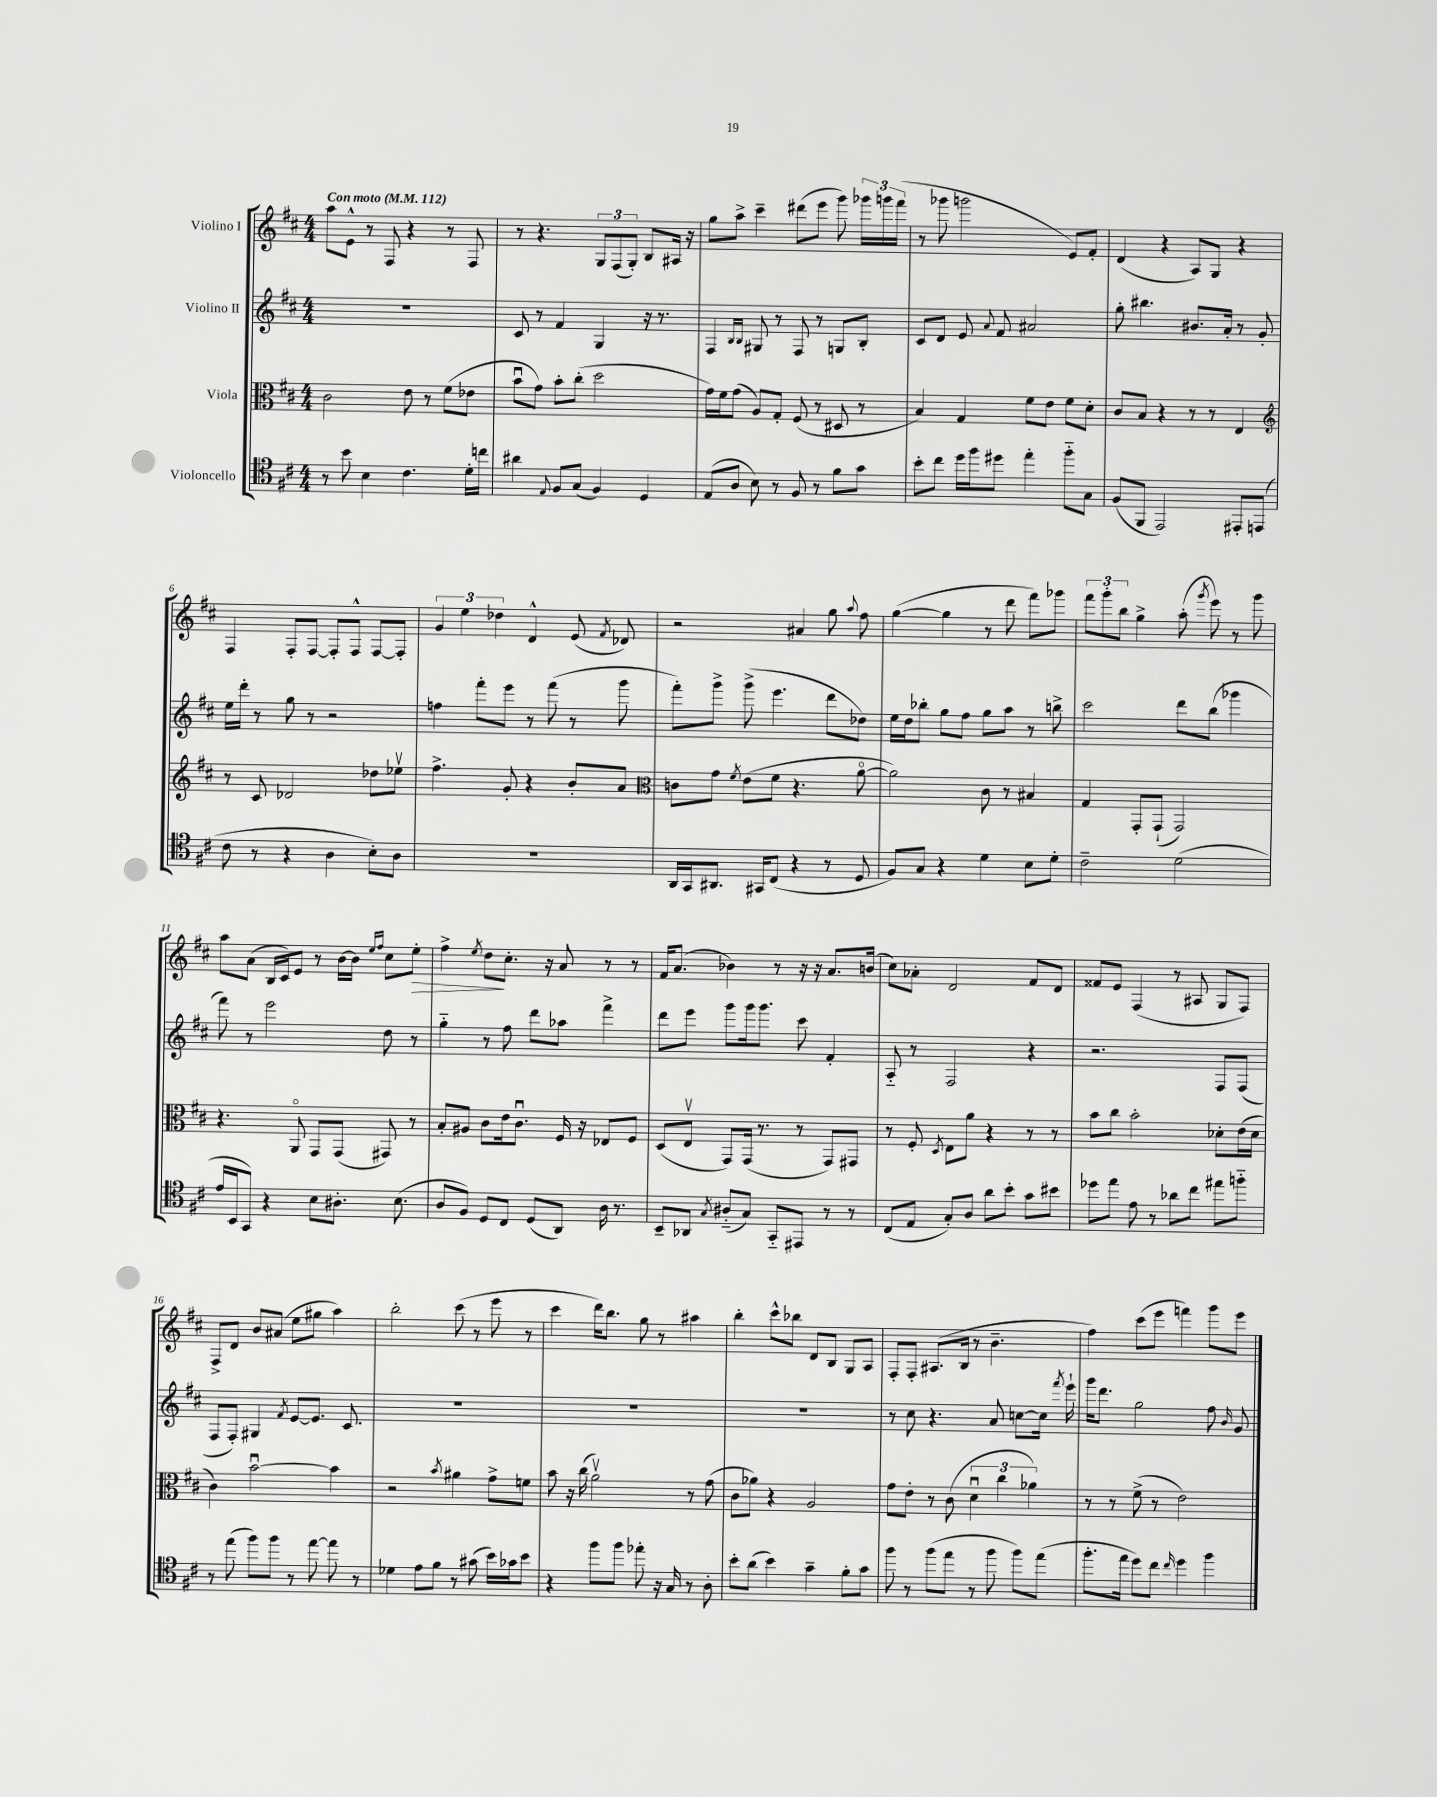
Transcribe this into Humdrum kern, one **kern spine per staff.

**kern	**kern	**kern	**kern	**dynam
*part4	*part3	*part2	*part1	*part1
*staff4	*staff3	*staff2	*staff1	*staff1
*I"Violoncello	*I"Viola	*I"Violino II	*I"Violino I	*
*clefC4	*clefC3	*clefG2	*clefG2	*
*k[f#c#]	*k[f#c#]	*k[f#c#]	*k[f#c#]	*
*M4/4	*M4/4	*M4/4	*M4/4	*
*MM112	*MM112	*MM112	*MM112	*
=1	=1	=1	=1	=1
!	!	!	!LO:TX:a:B:t=Con moto	!
8r	2c#\	1r	8aa\L	.
8b\	.	.	8e^^\J	.
4B\	.	.	8r	.
.	.	.	8F#/	.
4.c#\	8e\	.	4r	.
.	8r	.	.	.
.	(8f#\L	.	8r	.
16d'\LL	8e-X\J	.	8F#/	.
16ccn\JJ	.	.	.	.
=2	=2	=2	=2	=2
4a#X\	8bu\L	8c#/	8r	.
.	8g\J)	8r	4.r	.
8qqE/	.	.	.	.
8F#/L	8b'\L	4f#/	.	.
(8G/J	(8cc#'\J	.	.	.
4F#/)	2dd\	4G/	12G/L	.
.	.	.	(12F#/	.
.	.	.	12G'/J)	.
4D/	.	16r	8B/L	.
.	.	8.r	.	.
.	.	.	16A#X/Jk	.
.	.	.	16r	.
=3	=3	=3	=3	=3
(8E/L	16g\LL)	4F#/	8gg\L	.
.	16f#\J	.	.	.
8A/J	(8g\J	.	8aa^\J	.
.	.	16qqB/LL	.	.
.	.	16qqB/JJ	.	.
8B\)	8A/L)	8G#X/	4ccc#~\	.
8r	8G'/J	8r	.	.
8F#/	(8F#/	8F#/	(8ddd#X\L	.
8r	8r	8r	8eee\J	.
8f#\L	8D#X/	8Gn/L	8ggg\)	.
8g\J	8r	8B'/J	24ggg-X\LL	.
.	.	.	24gggn\	.
.	.	.	(24fff#\JJ	.
=4	=4	=4	=4	=4
8b'\L	4B/)	8c#/L	8r	.
8cc#\J	.	8d/J	8ggg-X\	.
16dd\LL	4G/	8e/	2gggn\	.
16ff#\J	.	.	.	.
.	.	8qqa/	.	.
8dd#X\J	.	8f#/	.	.
4ee'\	8f#\L	2a#X/	.	.
.	8e\J	.	.	.
8ff#\L	8f#\L	.	8e/L)	.
8G\J	8d'\J	.	8f#'/J	.
=5	=5	=5	=5	=5
(8F#/L	8c#/L	8gg'\	(4d/	.
8FF#/J	8B/J	4.bb#X\	.	.
2EE/)	4r	.	4r	.
.	8r	8.b#X/L	8A/L)	.
.	8r	.	8G/J	.
.	.	16a'/Jk	.	.
8EE#X'/L	4E/	8r	4r	.
(8EEn/J	.	8g'/	.	.
!!LO:LB:g=z
=6	=6	=6	=6	=6
*	*clefG2	*	*	*
8c#\	8r	16ee\LL	4F#/	.
.	.	16ddd'\JJ	.	.
8r	8c#/	8r	.	.
4r	2d-X/	8gg\	8F#'/L	.
.	.	8r	[8F#/J	.
4A\	.	2r	8F#'/L]	.
.	.	.	8F#^^/J	.
8B'\L)	8dd-X\L	.	[8F#/L	.
8A\J	8ee-Xv\J	.	8F#'/J]	.
=7	=7	=7	=7	=7
1r	4.ff#^\	4ffn\	6g/	.
.	.	.	6ee\	.
.	.	8fff#'\L	.	.
.	.	.	6dd-X\	.
.	8g'/	8eee\J	.	.
.	4r	8r	4d^^/	.
.	.	(8fff#\	.	.
.	8b'/L	8r	(8e/	.
.	.	.	8qf#/	.
.	8a/J	8ggg\	8d-X/)	.
=8	=8	=8	=8	=8
*	*clefC3	*	*	*
16AA/LL	8cn\L	8fff#'\L)	2r	.
16GG/J	.	.	.	.
8.AA#X/J	8g\J	8ggg^\J	.	.
.	8qf#/	.	.	.
.	(8e\L	(8ggg^\	.	.
16GG#X/KL	.	.	.	.
(8C#/J	8f#\J	4.eee\	.	.
4r	4.r	.	4a#X/	.
8r	.	8ddd\L	8gg\	.
.	.	.	8qqaa/	.
8D/	[8a\	8dd-X\J)	8ff#\	.
=9	=9	=9	=9	=9
8F#/L)	2a\])	16ee\LL	([4gg\	.
.	.	16dd\J	.	.
8G/J	.	8bb-X'\J	.	.
4r	.	8gg\L	4gg\]	.
.	.	8ff#\J	.	.
4d\	8c#\	8gg\L	8r	.
.	8r	8aa\J	8ddd\	.
8B\L	4B#X/	8r	8fff#\L)	.
8d'\J	.	8bbn^\	8ggg-X\J	.
=10	=10	=10	=10	=10
2c#~\	4G/	2ccc#\	12fff#\L	.
.	.	.	12ggg'\	.
.	.	.	12bb\J	.
.	8GG'/L	.	4gg^\	.
.	(8GG`/J	.	.	.
(2d\	2GG/)	8ddd\L	(8aa'\	.
.	.	.	8qggg/	.
.	.	(8bb\J	8eee\)	.
.	.	4ggg-X\	8r	.
.	.	.	8ggg\	.
!!LO:LB:g=z
=11	=11	=11	=11	=11
16e/LL	4.r	8fff#\)	8aa\L	.
16BB/J	.	.	.	.
8GG/J)	.	8r	(8a\J	.
4r	.	2eee\	16B/LL	.
.	.	.	16c#/J)	.
.	8AA/	.	8e/J	.
8B\L	8GG/L	.	8r	.
8.A#X'\J	(8GG/J	.	[16b\LL	.
.	.	.	16b\JJ]	.
.	.	.	16qqee/LL	.
.	.	.	16qqff#/JJ	.
.	8GG#X/)	8dd\	8cc#\L	.
(8.B\	.	.	.	.
!	!	!	!	!LO:HP:b
.	8r	8r	8ee'\J	>
=12	=12	=12	=12	=12
8A/L	8B'/L	4gg\	4ff#^\	.
8F#/J)	8A#X/J	.	.	.
.	.	.	8qee/	.
8D/L	8c#\L	8r	8dd\L	.
8C#/J	16e\k	8ff#\	8.cc#'\J	]
.	8.c#u\J	.	.	.
(8D/L	.	8ddd\L	.	.
.	.	.	16r	.
8AA/J)	16F#/	8aa-X\J	8a/	.
.	16r	.	.	.
16A\	8E-X/L	4fff#^\	8r	.
8.r	.	.	.	.
.	8F#/J	.	8r	.
=13	=13	=13	=13	=13
8BB~/L	(8D/L	8ddd\L	16f#/KL	.
.	.	.	(8.a/J	.
8AA-X/J	8Ev/J	8eee\J	.	.
8qG/	.	.	.	.
(8A#X/L	8GG/L)	8ggg\L	4b-X\)	.
8G/J)	(16GG/Jk	16ggg\k	.	.
.	8.r	8.ggg\J	.	.
8GG/L	.	.	8r	.
8EE#X/J	8r	8ccc#\	16r	.
.	.	.	16r	.
8r	8GG/L)	4f#'/	8.a/L	.
8r	8GG#X/J	.	.	.
.	.	.	(16bn/Jk	.
=14	=14	=14	=14	=14
(8C#/L	8r	8A/	8cc#\L)	.
8E/J	8F#'/	8r	8a-X'\J	.
.	8qD/	.	.	.
8G'/L)	8E\L	2F#/	2d/	.
8A/J	8a\J	.	.	.
8a\L	4r	.	.	.
8b'\J	.	.	.	.
8g\L	8r	4r	8f#/L	.
8b#X\J	8r	.	8d/J	.
=15	=15	=15	=15	=15
8dd-X\L	8b\L	2.r	8f##X/L	.
8ee\J	8cc#\J	.	8e/J	.
8e\	2b'\	.	(4F#/	.
8r	.	.	.	.
8a-X\L	.	.	8r	.
8cc#\J	.	.	8A#X/	.
8ee#X\L	8d-X'\L	8F#/L	8G/L	.
8ffn\J	(16e\L	(8F#/J	8F#/J)	.
.	16d-\JJ	.	.	.
!!LO:LB:g=z
=16	=16	=16	=16	=16
8r	4c#\)	8F#/L	8F#^/L	.
(8ee\	.	8F#'/J)	8d/J	.
8ff#\L)	[2bu\	4G#X/	8b/L	.
8ff#\J	.	.	(8a#X/J	.
.	.	8qf#/	.	.
8r	.	[8e/L	8ee\L	.
[8ee\	.	8.e/J]	8gg#X\J	.
8ee\]	4b\]	.	4aa\)	.
.	.	8.c#/	.	.
8r	.	.	.	.
=17	=17	=17	=17	=17
4d-X\	2r	1r	2bb'\	.
8e\L	.	.	.	.
8f#\J	.	.	.	.
.	8qb/	.	.	.
8r	4a#X\	.	(8ccc#\	.
(8g#X\	.	.	8r	.
16b\LL)	8g^\L	.	8eee\	.
16g-X\J	.	.	.	.
8b\J	8fn\J	.	8r	.
=18	=18	=18	=18	=18
4r	8b\	1r	4ccc#\	.
.	16r	.	.	.
.	(16cc#\	.	.	.
8ff#\L	2av\)	.	16ddd\KL)	.
.	.	.	8.bb\J	.
8ff#\J	.	.	.	.
8ee-X'\	.	.	8gg\	.
16r	.	.	8r	.
16G/	.	.	.	.
8r	8r	.	4aa#X\	.
8A'\	(8g\	.	.	.
=19	=19	=19	=19	=19
8b'\L	8c#\L	1r	4bb'\	.
(8a\J	8a-X\J)	.	.	.
4b\)	4r	.	8ccc#^^\L	.
.	.	.	8bb-X\J	.
4g~\	2A/	.	8d/L	.
.	.	.	8B/J	.
8f#'\L	.	.	8G/L	.
8g\J	.	.	8A/J	.
=20	=20	=20	=20	=20
8ff#\	8g\L	8r	8F#'/L	.
8r	8e'\J	8cc#\	8F#'/J	.
(8ff#\L	8r	4.r	(8.A#X/L	.
8ee\J	(8c#\	.	.	.
.	.	.	16B/Jk	.
8r	6du\	.	8r	.
8ff#\	.	8a/	4.b~\	.
.	6cc#\	.	.	.
8ff#\L)	.	[8ccn\L	.	.
.	6a-X\)	.	.	.
(8ee\J	.	16cc\Jk]	.	.
.	.	8qfff#/	.	.
.	.	16eee`\	.	.
=21	=21	=21	=21	=21
8.ff#'\L	8r	16ggg\KL	4ff#\)	.
.	.	8.ddd\J	.	.
.	8r	.	.	.
16ee\Jk	.	.	.	.
8dd\L)	(8f#^\	2gg\	(8ccc#\L	.
8cc#\J	8r	.	8eee\J	.
16qqcc#/	.	.	.	.
4dd\	2e\)	.	4fffn\)	.
4ff#\	.	8ff#\	8ggg\L	.
.	.	16qqb/	.	.
.	.	8g/	8eee\J	.
==	==	==	==	==
*-	*-	*-	*-	*-
